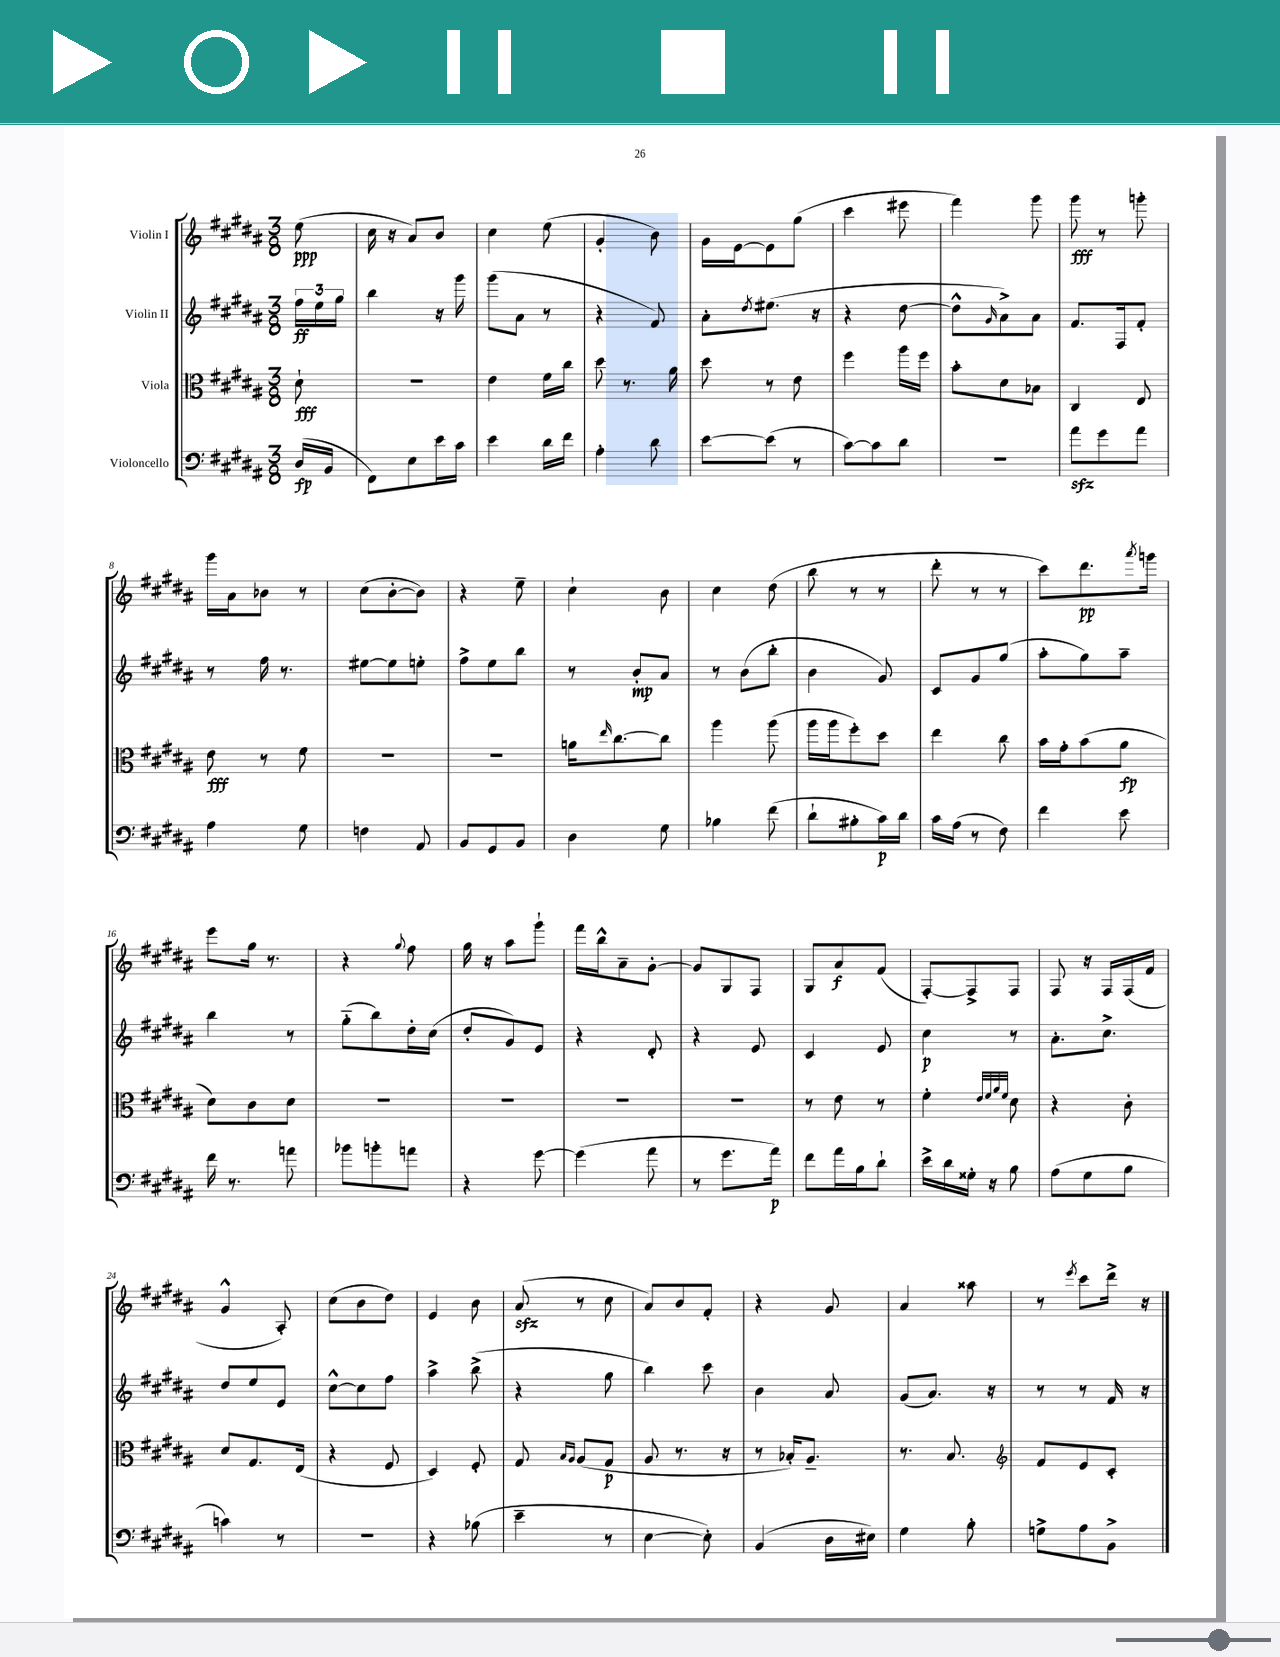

**kern	**dynam	**kern	**dynam	**kern	**dynam	**kern	**dynam
*part4	*part4	*part3	*part3	*part2	*part2	*part1	*part1
*staff4	*staff4	*staff3	*staff3	*staff2	*staff2	*staff1	*staff1
*I"Violoncello	*	*I"Viola	*	*I"Violin II	*	*I"Violin I	*
*clefF4	*	*clefC3	*	*clefG2	*	*clefG2	*
*k[f#c#g#d#a#]	*	*k[f#c#g#d#a#]	*	*k[f#c#g#d#a#]	*	*k[f#c#g#d#a#]	*
*M3/8	*	*M3/8	*	*M3/8	*	*M3/8	*
=	=	=	=	=	=	=	=
(16D#/LL	fp	8d#`\	fff	24ff#\LL	ff	(8ee\	ppp
.	.	.	.	24ee\	.	.	.
16BB/JJ	.	.	.	.	.	.	.
.	.	.	.	24gg#\JJ	.	.	.
=1	=1	=1	=1	=1	=1	=1	=1
8FF#\L)	.	4.r	.	4bb\	.	16cc#\	.
.	.	.	.	.	.	16r	.
8E\	.	.	.	.	.	8a#/L)	.
16e\L	.	.	.	16r	.	8b/J	.
16c#\JJ	.	.	.	16ggg#\	.	.	.
=2	=2	=2	=2	=2	=2	=2	=2
4e\	.	4e\	.	(8ggg#\L	.	4cc#\	.
.	.	.	.	8a#\J	.	.	.
16d#\LL	.	16f#\LL	.	8r	.	(8ee\	.
16f#\JJ	.	16cc#\JJ	.	.	.	.	.
=3	=3	=3	=3	=3	=3	=3	=3
4A#'\	.	8dd#\	.	4r	.	4g#'/	.
.	.	8.r	.	.	.	.	.
8d#\	.	.	.	8f#/)	.	8b\)	.
.	.	16a#\	.	.	.	.	.
=4	=4	=4	=4	=4	=4	=4	=4
[8e\L	.	8dd#\	.	8a#'\L	.	16g#\LL	.
.	.	.	.	.	.	[16e\J	.
.	.	.	.	8qdd#/	.	.	.
(8e\J]	.	8r	.	(8.ee#X\J	.	8e\]	.
8r	.	8e\	.	.	.	(8gg#\J	.
.	.	.	.	16r	.	.	.
=5	=5	=5	=5	=5	=5	=5	=5
[8c#\L)	.	4ff#\	.	4r	.	4ccc#\	.
8c#\]	.	.	.	.	.	.	.
8d#\J	.	16aa#\LL	.	[8dd#\	.	8eee#X\	.
.	.	16ff#\JJ	.	.	.	.	.
=6	=6	=6	=6	=6	=6	=6	=6
4.r	.	8b'\L	.	8dd#^^\L]	.	4fff#\)	.
.	.	.	.	16qqg#/	.	.	.
.	.	8d#\	.	8a#^\)	.	.	.
.	.	8B-X\J	.	8a#\J	.	8ggg#\	.
=7	=7	=7	=7	=7	=7	=7	=7
8a#zz\L	.	4C#/	.	8.f#/L	.	8ggg#\	fff
8g#\	.	.	.	.	.	8r	.
.	.	.	.	16F#/k	.	.	.
8a#\J	.	8E/	.	8f#'/J	.	8gggn'\	.
!!LO:LB:g=z
=8	=8	=8	=8	=8	=8	=8	=8
4A#\	.	8e\	fff	8r	.	16ggg#\LL	.
.	.	.	.	.	.	16a#\J	.
.	.	8r	.	16ff#\	.	8b-X\J	.
.	.	.	.	8.r	.	.	.
8G#\	.	8f#\	.	.	.	8r	.
=9	=9	=9	=9	=9	=9	=9	=9
4Fn\	.	4.r	.	[8ee#X\L	.	(8cc#\L	.
.	.	.	.	8ee#\]	.	[8b'\	.
8AA#/	.	.	.	8een'\J	.	8b\J])	.
=10	=10	=10	=10	=10	=10	=10	=10
8BB/L	.	4.r	.	8ff#^\L	.	4r	.
8GG#/	.	.	.	8ee\	.	.	.
8BB/J	.	.	.	8bb\J	.	8ee~\	.
=11	=11	=11	=11	=11	=11	=11	=11
4D#\	.	16an\KL	.	8r	.	4cc#`\	.
.	.	16qqee/	.	.	.	.	.
.	.	[8.cc#\	.	.	.	.	.
.	.	.	.	8b'/L	mp	.	.
8G#\	.	8cc#\J]	.	8a#/J	.	8b\	.
=12	=12	=12	=12	=12	=12	=12	=12
4B-X\	.	4aa#\	.	8r	.	4cc#\	.
.	.	.	.	(8b\L	.	.	.
(8f#\	.	(8aa#\	.	8bb'\J	.	(8dd#\	.
=13	=13	=13	=13	=13	=13	=13	=13
8d#`\L	.	16aa#\LL	.	4b\	.	8bb\	.
.	.	16aa#\J	.	.	.	.	.
8B#X'\	.	8ff#'\)	.	.	.	8r	.
16c#\L)	p	8dd#\J	.	8g#/)	.	8r	.
16d#\JJ	.	.	.	.	.	.	.
=14	=14	=14	=14	=14	=14	=14	=14
16c#\LL	.	4ee\	.	8c#/L	.	8ddd#'\	.
(16A#\JJ	.	.	.	.	.	.	.
8r	.	.	.	8g#/	.	8r	.
8F#\)	.	8cc#\	.	(8gg#/J	.	8r	.
=15	=15	=15	=15	=15	=15	=15	=15
4f#\	.	16b\LL	.	8aa#'\L	.	8ccc#\L)	.
.	.	16g#'\J	.	.	.	.	.
.	.	(8b\	.	8gg#\)	.	8.ddd#\	pp
8e\	.	8a#\J	fp	8aa#~\J	.	.	.
.	.	.	.	.	.	8qaaa#/	.
.	.	.	.	.	.	16gggn\Jk	.
!!LO:LB:g=z
=16	=16	=16	=16	=16	=16	=16	=16
16f#\	.	8d#\L)	.	4bb\	.	8eee\L	.
8.r	.	.	.	.	.	.	.
.	.	8c#\	.	.	.	16gg#\Jk	.
.	.	.	.	.	.	8.r	.
8an\	.	8d#\J	.	8r	.	.	.
=17	=17	=17	=17	=17	=17	=17	=17
8b-X\L	.	4.r	.	(8gg#\L	.	4r	.
8bn'\	.	.	.	8bb\)	.	.	.
.	.	.	.	.	.	8qqgg#/	.
8an\J	.	.	.	16dd#'\L	.	8ff#\	.
.	.	.	.	(16cc#\JJ	.	.	.
=18	=18	=18	=18	=18	=18	=18	=18
4r	.	4.r	.	8dd#'/L	.	16gg#\	.
.	.	.	.	.	.	16r	.
.	.	.	.	8g#/)	.	8aa#\L	.
[8g#\	.	.	.	8e/J	.	8ggg#`\J	.
=19	=19	=19	=19	=19	=19	=19	=19
(4g#\]	.	4.r	.	4r	.	16fff#\LL	.
.	.	.	.	.	.	16bb^^\J	.
.	.	.	.	.	.	8a#~\	.
8a#\	.	.	.	8d#'/	.	[8g#'\J	.
=20	=20	=20	=20	=20	=20	=20	=20
8r	.	4.r	.	4r	.	8g#/L]	.
8.g#\L	.	.	.	.	.	8G#/	.
.	.	.	.	8e/	.	8F#/J	.
16a#\Jk)	p	.	.	.	.	.	.
=21	=21	=21	=21	=21	=21	=21	=21
8f#\L	.	8r	.	4c#/	.	8G#/L	.
16a#\L	.	8e\	.	.	.	8a#/	f
16B\J	.	.	.	.	.	.	.
8d#`\J	.	8r	.	8e/	.	(8f#/J	.
=22	=22	=22	=22	=22	=22	=22	=22
16e^\LL	.	4f#'\	.	4cc#\	p	[8F#'/L)	.
16d#\	.	.	.	.	.	.	.
16G##X'\JJ	.	.	.	.	.	8F#^/]	.
16r	.	.	.	.	.	.	.
.	.	32qqe/LLL	.	.	.	.	.
.	.	32qqf#/	.	.	.	.	.
.	.	32qqa#/	.	.	.	.	.
.	.	32qqf#/JJJ	.	.	.	.	.
8B\	.	8d#\	.	8r	.	8F#/J	.
=23	=23	=23	=23	=23	=23	=23	=23
(8A#\L	.	4r	.	8.a#'\L	.	8F#/	.
8G#\	.	.	.	.	.	16r	.
.	.	.	.	8.cc#^\J	.	16F#/LL	.
8B\J	.	8c#'\	.	.	.	(16F#/	.
.	.	.	.	.	.	16f#/JJ	.
!!LO:LB:g=z
=24	=24	=24	=24	=24	=24	=24	=24
4cn\)	.	8d#/L	.	8dd#/L	.	4g#^^/	.
.	.	8.G#/	.	8ee/	.	.	.
8r	.	.	.	8e/J	.	8A#'/)	.
.	.	(16E/Jk	.	.	.	.	.
=25	=25	=25	=25	=25	=25	=25	=25
4.r	.	4r	.	[8cc#^^\L	.	(8cc#\L	.
.	.	.	.	8cc#\]	.	8b\	.
.	.	8F#/	.	8ff#\J	.	8dd#\J)	.
=26	=26	=26	=26	=26	=26	=26	=26
4r	.	4D#/)	.	4aa#^\	.	4e/	.
(8B-X\	.	8F#'/	.	(8bb^\	.	8b\	.
=27	=27	=27	=27	=27	=27	=27	=27
4e~\	.	8G#/	.	4r	.	(8a#zz/	.
.	.	16qqB/LL	.	.	.	.	.
.	.	16qqA#/JJ	.	.	.	.	.
.	.	(8A#/L	.	.	.	8r	.
8r	.	8G#/J	p	8gg#\	.	8cc#\	.
=28	=28	=28	=28	=28	=28	=28	=28
[4E\	.	8A#/	.	4bb\)	.	8a#/L)	.
.	.	8.r	.	.	.	8b/	.
8E'\])	.	.	.	8ccc#\	.	8f#'/J	.
.	.	16r	.	.	.	.	.
=29	=29	=29	=29	=29	=29	=29	=29
(4BB/	.	8r	.	4b\	.	4r	.
.	.	16B-X'/KL)	.	.	.	.	.
.	.	8.A#~/J	.	.	.	.	.
16D#\LL	.	.	.	8a#/	.	8g#/	.
16E#X\JJ)	.	.	.	.	.	.	.
=30	=30	=30	=30	=30	=30	=30	=30
4G#\	.	8.r	.	(8g#/L	.	4a#/	.
.	.	.	.	8.a#/J)	.	.	.
.	.	8.B/	.	.	.	.	.
8B'\	.	.	.	.	.	8aa##X\	.
.	.	.	.	16r	.	.	.
=31	=31	=31	=31	=31	=31	=31	=31
*	*	*clefG2	*	*	*	*	*
8Gn^\L	.	8f#/L	.	8r	.	8r	.
.	.	.	.	.	.	8qeee/	.
8A#\	.	8e/	.	8r	.	8ccc#\L	.
8BB^\J	.	8c#'/J	.	16f#/	.	16ddd#^\Jk	.
.	.	.	.	16r	.	16r	.
==	==	==	==	==	==	==	==
*-	*-	*-	*-	*-	*-	*-	*-
